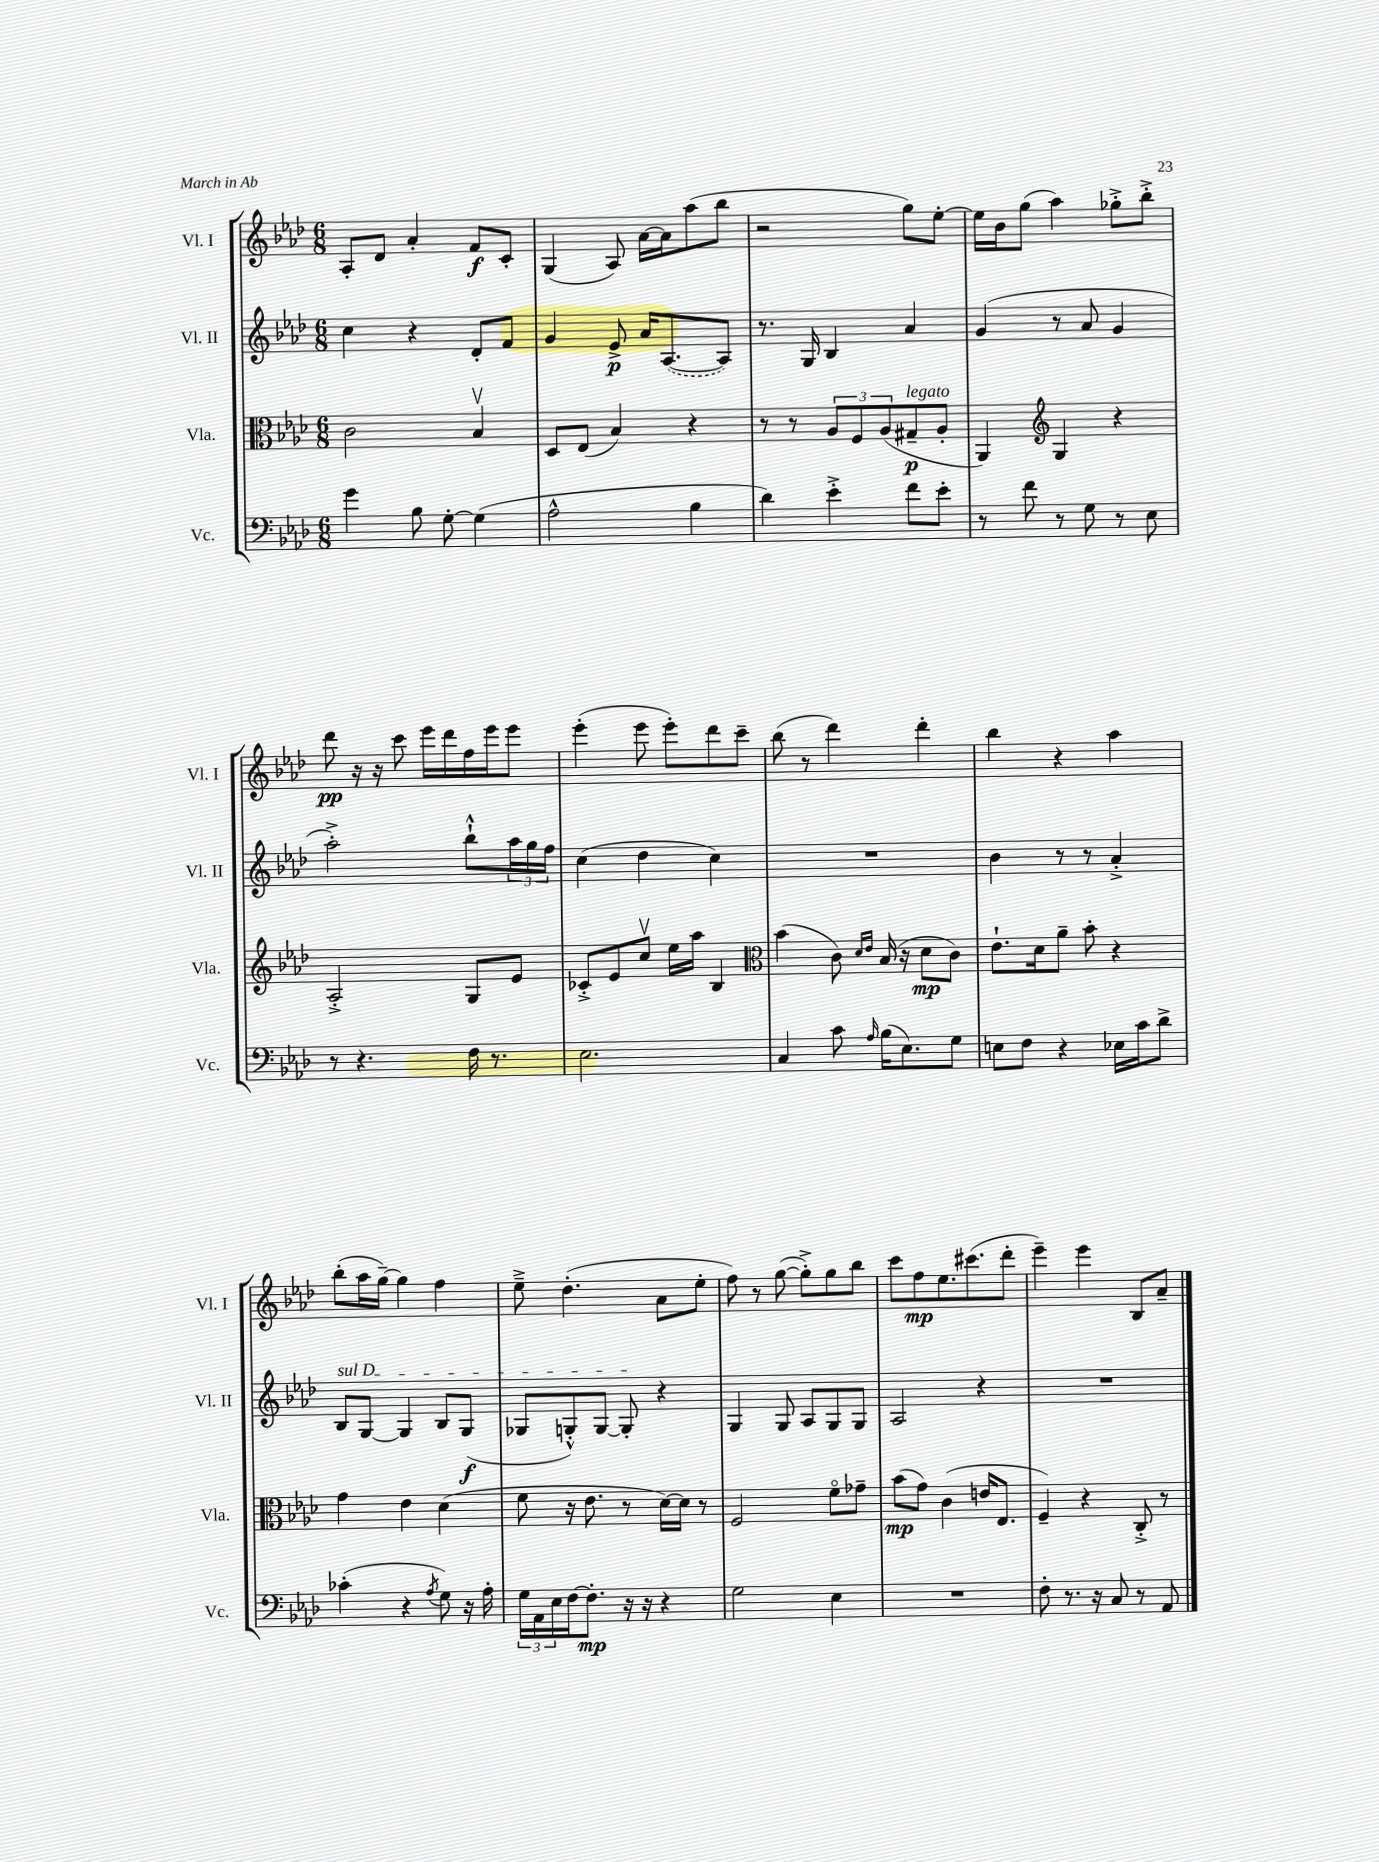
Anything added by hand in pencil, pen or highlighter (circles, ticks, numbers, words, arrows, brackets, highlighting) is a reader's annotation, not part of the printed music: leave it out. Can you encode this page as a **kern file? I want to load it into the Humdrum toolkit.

**kern	**dynam	**kern	**dynam	**kern	**dynam	**kern	**dynam
*part4	*part4	*part3	*part3	*part2	*part2	*part1	*part1
*staff4	*staff4	*staff3	*staff3	*staff2	*staff2	*staff1	*staff1
*I"Vc.	*	*I"Vla.	*	*I"Vl. II	*	*I"Vl. I	*
*I'Vc.	*	*I'Vla.	*	*I'Vl. II	*	*I'Vl. I	*
*clefF4	*	*clefC3	*	*clefG2	*	*clefG2	*
*k[b-e-a-d-]	*	*k[b-e-a-d-]	*	*k[b-e-a-d-]	*	*k[b-e-a-d-]	*
*M6/8	*	*M6/8	*	*M6/8	*	*M6/8	*
=15	=15	=15	=15	=15	=15	=15	=15
4g\	.	2c\	.	4cc\	.	8A-'/L	.
.	.	.	.	.	.	8d-/J	.
8B-\	.	.	.	4r	.	4a-'/	.
[8G'\	.	.	.	.	.	.	.
(4G\]	.	4B-v/	.	8d-'/L	.	8f/L	f
.	.	.	.	8f/J	.	8c'/J	.
=16	=16	=16	=16	=16	=16	=16	=16
2A-^^\	.	8D-/L	.	4g/	.	(4G/	.
.	.	(8E-/J	.	.	.	.	.
.	.	4B-/)	.	8e-^/	p	8A-/)	.
.	.	.	.	16a-/KL	.	[16a-\LL	.
.	.	.	.	([8.A-/	.	16a-\J]	.
4B-\	.	4r	.	.	.	(8aa-\	.
.	.	.	.	8A-/J])	.	8bb-\J	.
=17	=17	=17	=17	=17	=17	=17	=17
4d-\)	.	8r	.	8.r	.	2r	.
.	.	8r	.	.	.	.	.
.	.	.	.	16G/	.	.	.
4e-'^\	.	12A-/L	.	4B-/	.	.	.
.	.	12F/	.	.	.	.	.
.	.	(12A-/	.	.	.	.	.
!	!	!LO:TX:a:i:t=legato	!	!	!	!	!
8f\L	.	8G#X~/	p	4a-/	.	8gg\L)	.
8e-'\J	.	8A-'/J	.	.	.	[8ee-'\J	.
=18	=18	=18	=18	=18	=18	=18	=18
8r	.	4AA-/)	.	(4g/	.	16ee-\LL]	.
.	.	.	.	.	.	16b-\J	.
8f\	.	.	.	.	.	(8gg\J	.
*	*	*clefG2	*	*	*	*	*
8r	.	4G/	.	8r	.	4aa-\)	.
8G\	.	.	.	8a-/	.	.	.
8r	.	4r	.	4g/	.	8gg-X'^\L	.
8E-\	.	.	.	.	.	8bb-'^\J	.
!!LO:LB:g=z
=19	=19	=19	=19	=19	=19	=19	=19
8r	.	2A-'^/	.	2aa-'^\)	.	8ddd-\	pp
4.r	.	.	.	.	.	16r	.
.	.	.	.	.	.	16r	.
.	.	.	.	.	.	8ccc\	.
.	.	.	.	.	.	16eee-\LL	.
.	.	.	.	.	.	16ddd-\	.
16F\	.	8G/L	.	8bb-`^^\L	.	16ff\	.
8.r	.	.	.	.	.	16eee-\J	.
.	.	8e-/J	.	24aa-\L	.	8eee-\J	.
.	.	.	.	24gg\	.	.	.
.	.	.	.	24ff\JJ	.	.	.
=20	=20	=20	=20	=20	=20	=20	=20
2.E-\	.	8c-X'^/L	.	(4cc\	.	(4eee-'\	.
.	.	8e-/	.	.	.	.	.
.	.	8ccv/J	.	4dd-\	.	8eee-\	.
.	.	16ee-\LL	.	.	.	8eee-'\L)	.
.	.	16aa-\JJ	.	.	.	.	.
.	.	4B-/	.	4cc\)	.	8ddd-\	.
.	.	.	.	.	.	8ccc~\J	.
=21	=21	=21	=21	=21	=21	=21	=21
*	*	*clefC3	*	*	*	*	*
4C/	.	(4b-\	.	2.r	.	(8bb-\	.
.	.	.	.	.	.	8r	.
8c\	.	8c\)	.	.	.	4ddd-\)	.
.	.	16qqd-/LL	.	.	.	.	.
16qqA-/	.	16qqe-/JJ	.	.	.	.	.
(16B-\KL	.	(16B-/	.	.	.	.	.
8.E-\)	.	16r	.	.	.	.	.
.	.	8d-\L	mp	.	.	4ddd-'\	.
8G\J	.	8c\J)	.	.	.	.	.
=22	=22	=22	=22	=22	=22	=22	=22
8En\L	.	8.e-`\L	.	4b-\	.	4bb-\	.
8F\J	.	.	.	.	.	.	.
.	.	16d-\k	.	.	.	.	.
4r	.	8a-~\J	.	8r	.	4r	.
.	.	8b-'\	.	8r	.	.	.
16E-X\LL	.	4r	.	4a-'^/	.	4aa-\	.
16c\J	.	.	.	.	.	.	.
8d-^\J	.	.	.	.	.	.	.
!!LO:LB:g=z
=23	=23	=23	=23	=23	=23	=23	=23
!	!	!	!	!LO:TX:a:i:t=sul D	!	!	!
(4c-X'\	.	4g\	.	8B-/L	.	(8bb-'\L	.
.	.	.	.	[8G/J	.	16aa-\L	.
.	.	.	.	.	.	[16gg~\JJ)	.
4r	.	4e-\	.	4G/]	.	4gg\]	.
8qA-/	.	.	.	.	.	.	.
8G\)	.	(4d-\	.	8B-/L	.	4ff\	.
16r	.	.	.	(8G/J	f	.	.
16A-'\	.	.	.	.	.	.	.
=24	=24	=24	=24	=24	=24	=24	=24
24G\LL	.	8f\	.	8G-X/L	.	8ee-~^\	.
24AA-\	.	.	.	.	.	.	.
24E-\	.	.	.	.	.	.	.
[16F\J	.	16r	.	8Gn'^^/)	.	(4.dd-'\	.
8.F'\J]	mp	8.e-\	.	.	.	.	.
.	.	.	.	[8G/J	.	.	.
16r	.	8r	.	8G'/]	.	.	.
16r	.	.	.	.	.	.	.
4r	.	[16d-\LL)	.	4r	.	8a-\L	.
.	.	16d-\JJ]	.	.	.	.	.
.	.	8r	.	.	.	8ee-'\J	.
=25	=25	=25	=25	=25	=25	=25	=25
2G\	.	2F/	.	4G/	.	8ff\)	.
.	.	.	.	.	.	8r	.
.	.	.	.	8G/	.	([8gg\	.
.	.	.	.	8A-/L	.	8gg'^\L])	.
4E-\	.	8f\L	.	8G/	.	8gg\	.
.	.	8g-X~\J	.	8G/J	.	8bb-\J	.
=26	=26	=26	=26	=26	=26	=26	=26
2.r	.	(8b-\L	mp	2A-/	.	8ccc\L	.
.	.	8g\J)	.	.	.	8ff\	mp
.	.	(4c\	.	.	.	8.ee-\	.
.	.	.	.	.	.	(8.ccc#X\	.
.	.	16en/KL	.	4r	.	.	.
.	.	8.E-/J	.	.	.	.	.
.	.	.	.	.	.	8ddd-'\J	.
=27	=27	=27	=27	=27	=27	=27	=27
8F'\	.	4F~/)	.	2.r	.	4eee-~\)	.
8.r	.	.	.	.	.	.	.
.	.	4r	.	.	.	4eee-\	.
16r	.	.	.	.	.	.	.
8C/	.	.	.	.	.	.	.
8r	.	8C'^/	.	.	.	8B-/L	.
8AA-/	.	8r	.	.	.	8a-~/J	.
==	==	==	==	==	==	==	==
*-	*-	*-	*-	*-	*-	*-	*-
